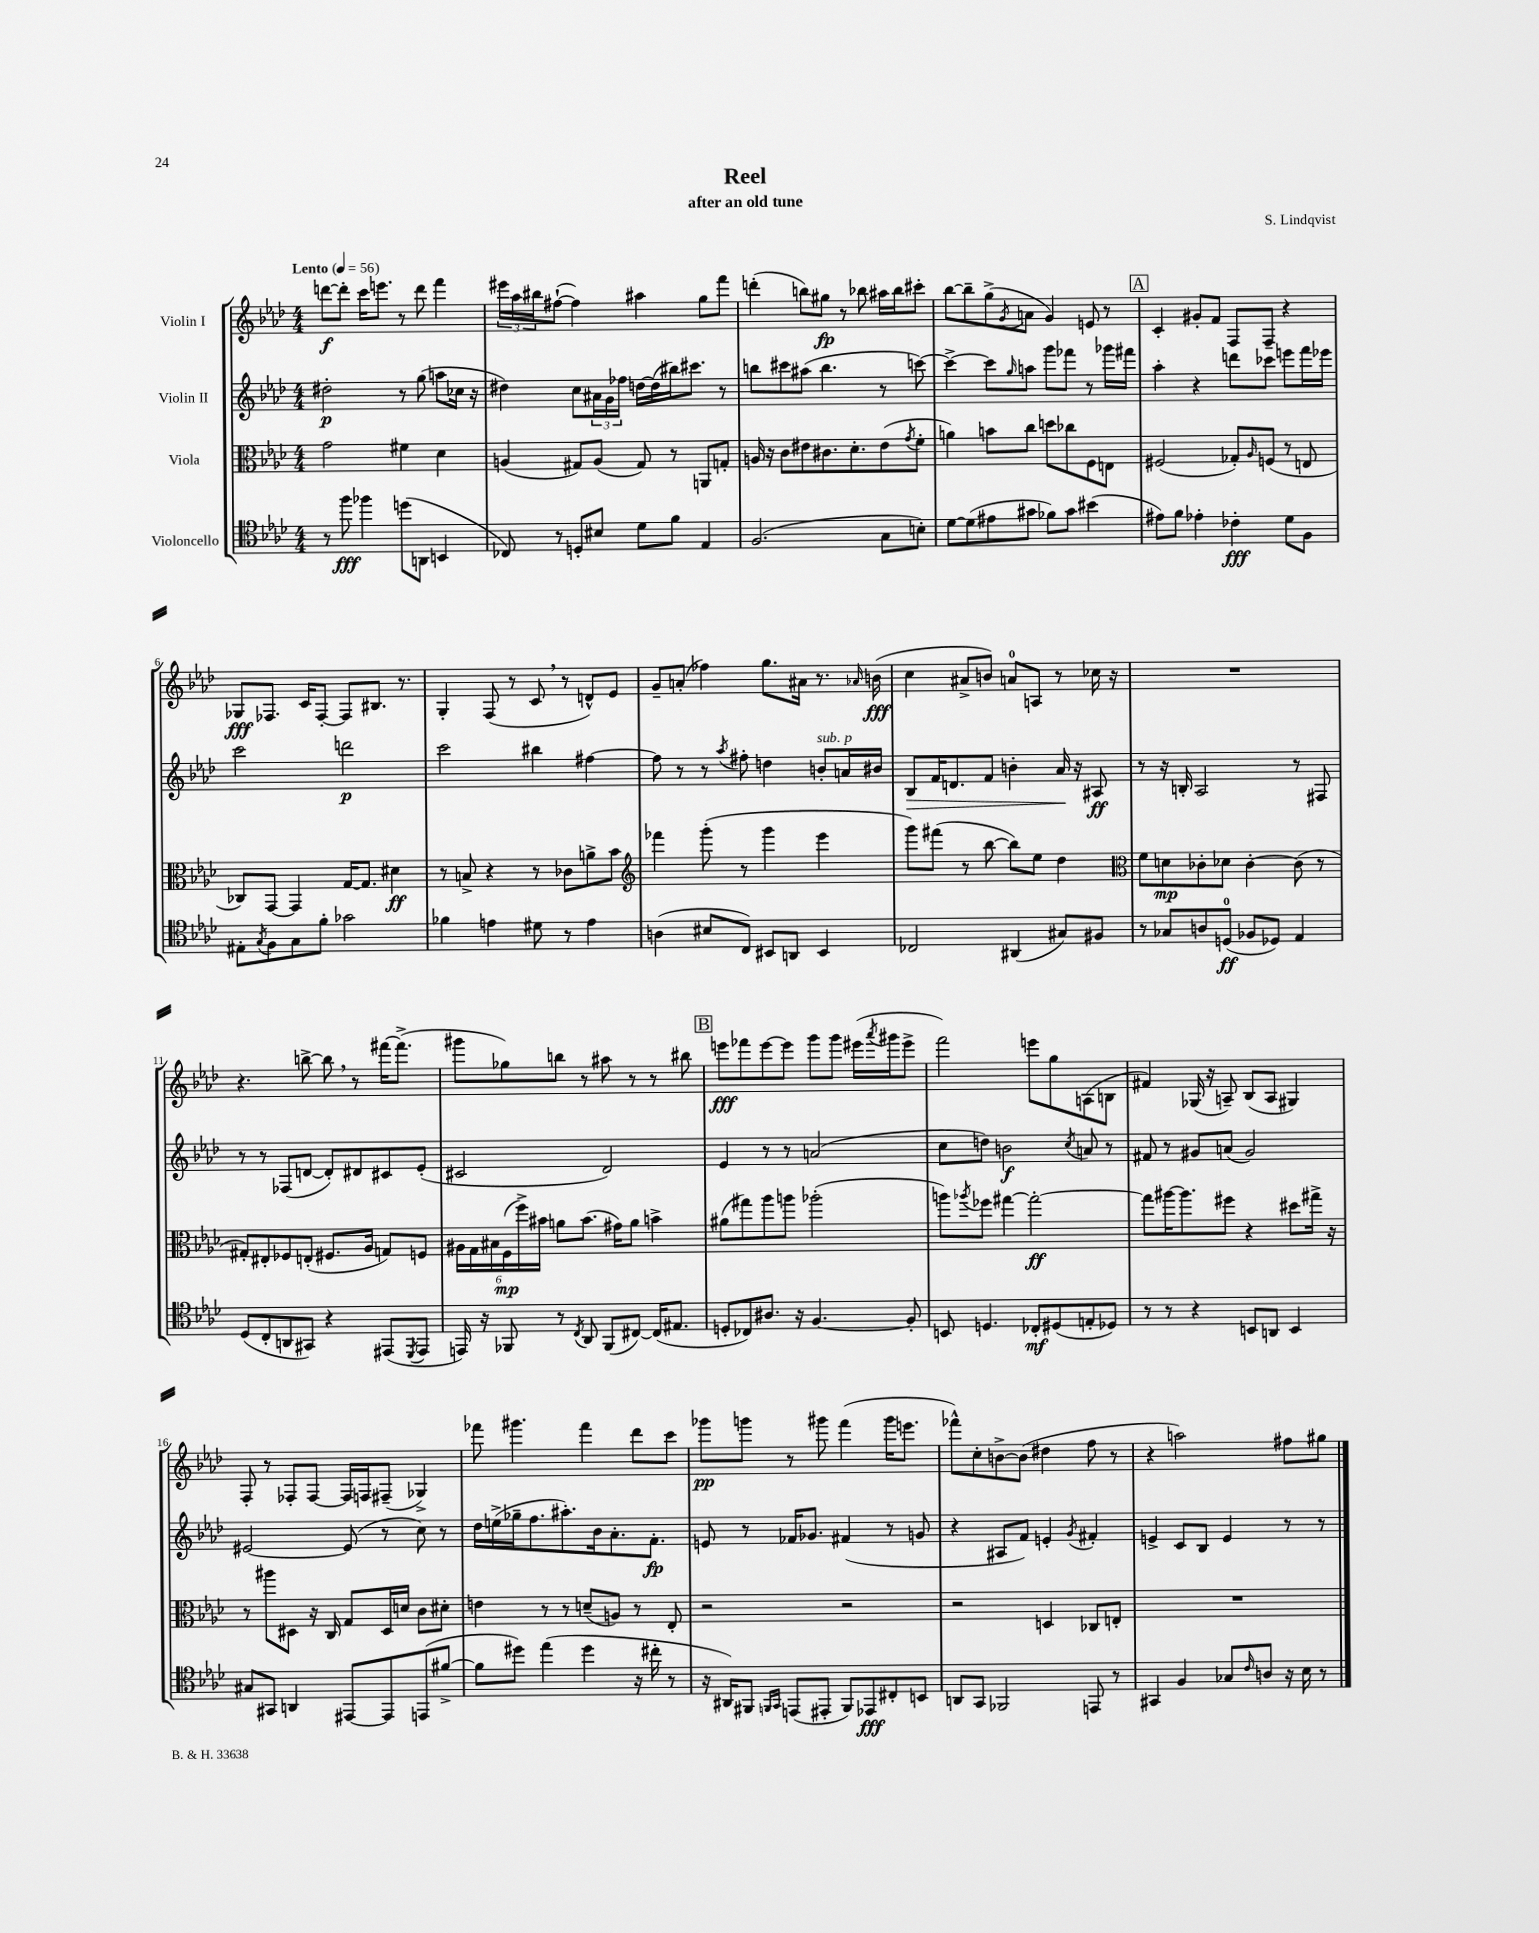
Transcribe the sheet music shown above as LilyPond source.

\header { title = "Reel" composer = "S. Lindqvist" subtitle = "after an old tune" }
<<
\new StaffGroup <<
\new Staff = "s0" \with { instrumentName = "Violin I" } {
    \clef treble \key aes \major \numericTimeSignature \time 4/4 \tempo "Lento" 4 = 56
    d'''8~\f d'''8-. c'''16 e'''8. r8 d'''8 f'''4 |
    \tuplet 3/2 { eis'''16 aes''16 bis''16 } fis''8~-!( fis''4) ais''4 g''8 f'''8 |
    d'''4-.( b''8) gis''8\fp r8 bes''8 ais''16 bes''16 cis'''8-. |
    bes''8~ bes''8-- g''8->( \acciaccatura { g'8 } a'8 g'4) e'8 r8 |
    \mark \markup { \box "A" } c'4-. gis'8-. f'8 f8 f8-- r4 |
    ges8\fff fes8. c'16 fes8~-. fes8 bis8. r8. |
    g4-. f8( r8 c'8 \breathe r8 d'8-^) ees'8 |
    g'8-- a'8-.( fes''4) g''8. ais'16 r8. \grace { aes'16 } b'16\fff( |
    c''4 ais'8-> b'8) a'8-0 a8 r8 ces''16 r16 |
    R1 |
    r4. b''8~-> b''8 \breathe r8 fis'''16~ fis'''8.->( |
    gis'''8 ges''8) b''8 r8 ais''8 r8 r8 bis''8 |
    \mark \markup { \box "B" } e'''8\fff fes'''8 e'''8~ e'''8 g'''8 g'''8 eis'''16( \acciaccatura { aes'''8 } gis'''16 eis'''8-> |
    f'''2) e'''8 g''8 a8( b8 |
    fis'4) ges16( r16 a8--) bes8( a8 gis4) |
    f8-. r8 fes8-. fes8~ fes16 f16 fis8--( ges4->) |
    fes'''8 gis'''4. fes'''4 des'''8 c'''8 |
    ges'''8\pp g'''8 r8 gis'''8 f'''4( gis'''16 e'''8. |
    fes'''8-^) c''8-. b'8~-> b'8( dis''4 f''8 r8 |
    r4 a''2) fis''8 gis''8 \bar "|." |
}
\new Staff = "s1" \with { instrumentName = "Violin II" } {
    \clef treble \key aes \major \numericTimeSignature \time 4/4
    dis''2-.\p r8 g''8( a''8 ces''16 r16 |
    dis''4) c''8 \tuplet 3/2 { ais'16 g'16 fes''16 } d''16~ d''16( bis''16) cis'''8. r8 |
    b''8 cis'''8 ais''8( b''4. r8 c'''8~) |
    c'''4~-> c'''8 \grace { g''16 } a''8 g'''8 fes'''8 r8 ges'''16 fis'''16 |
    \mark \markup { \box "A" } aes''4-. r4 d'''8 ces'''8 e'''8 f'''16 ees'''16 |
    c'''2 d'''2\p |
    c'''2 bis''4 fis''4~ |
    fis''8 r8 r8 \acciaccatura { aes''8 } fis''8-. d''4 b'8-.^\markup { \italic "sub. p" } a'16 bis'16 |
    bes8\> f'16 d'8. f'8 b'4-. aes'16\! r16 ais8\ff |
    r8 r16 b16-. aes2 r8 fis8 |
    r8 r8 fes8( d'8~ d'8-.) dis'8 cis'8 ees'8-.( |
    cis'2 des'2) |
    \mark \markup { \box "B" } ees'4 r8 r8 a'2( |
    c''8 d''8) b'2\f \acciaccatura { c''8 } a'8 r8 |
    fis'8 r8 gis'8 a'8( gis'2) |
    eis'2~ eis'8( r8 c''8) r8 |
    des''16 e''16->( ges''16-- f''8. ais''8.-.) bes'16 aes'8.-. f'8.-.\fp |
    e'8 r8 fes'16 ges'8. fis'4( r8 g'8 |
    r4 ais8 f'8) e'4-. \acciaccatura { g'8 } fis'4-. |
    e'4-> c'8 bes8 e'4 r8 r8 \bar "|." |
}
\new Staff = "s2" \with { instrumentName = "Viola" } {
    \clef alto \key aes \major \numericTimeSignature \time 4/4
    g'2 fis'4 des'4 |
    a4( gis8) a8( gis8) r8 a,8 g8-. |
    a16 r16 c'8 eis'8 cis'8. des'8.-. eis'8( \acciaccatura { g'8 } f'8-. |
    a'4) b'8 c''8 d''8 ces''8 f8 e8 |
    \mark \markup { \box "A" } fis2( ges8-.) \grace { aes16 } f8( r8 e8 |
    ces8) g,8~ g,4 g16~ g8. dis'4\ff |
    r8 b8-> r4 r8 ces'8 a'8-> bes'8 |
    \clef treble fes'''4 g'''8-.( r8 g'''4 ees'''4 |
    g'''8) fis'''8( r8 bes''8~ bes''8) ees''8 des''4 |
    \clef alto f'8 d'8\mp ces'8-. des'8 ces'4~-. ces'8( r8 |
    gis8-.) eis8-. fes8 e8-.( fis8. aes16 g8) f8 |
    \tuplet 6/4 { ais16 g16 bis16 f16\mp( f''16->) bis'16 } a'8 bis'8.( gis'16) a'8 b'4-> |
    \mark \markup { \box "B" } ais'8( gis''8) aes''8 a''8 aes''2-.( |
    a''8) \acciaccatura { aes''8 } fes''8 gis''4~ gis''2~-.\ff |
    gis''8 ais''16~ ais''8. fis''8 r4 dis''8 gis''16-> r16 |
    r8 ais''8 dis8 r16 c16 g8 dis16 d'16 c'8 dis'8-. |
    e'4 r8 r8 d'8--( a8) r8 ees8-. |
    r2 r2 |
    r2 d4 ces8 e8-. |
    R1 \bar "|." |
}
\new Staff = "s3" \with { instrumentName = "Violoncello" } {
    \clef tenor \key aes \major \numericTimeSignature \time 4/4
    r8 f''8\fff fes''4 d''8( a,8 b,4 |
    ces8) r8 d8-. bis8 des'8 f'8 ees4 |
    f2.( g8 b8-.) |
    des'8~ des'8( eis'8 gis'8 fes'8) gis'8 bis'4( |
    \mark \markup { \box "A" } eis'8) f'8 ees'4-. ces'4-.\fff des'8 f8 |
    eis8-. \acciaccatura { g8 } f8 g8 f'8-. ges'2 |
    fes'4 e'4 dis'8 r8 e'4 |
    a4( bis8 c8) bis,8 a,8 bis,4 |
    ces2 ais,4( gis8) fis8 |
    r8 ges8 a8 d8-0\ff( fes8 des8) ees4 |
    des8( c8-. a,8 gis,8) r4 eis,8( \acciaccatura { des,8 } eis,8 |
    e,16) r16 fes,8 r8 \acciaccatura { c8 } aes,8 fes,8( cis8~) cis16( eis8. |
    \mark \markup { \box "B" } d8-. ces8) ais8. r16 f4.~ f8-. |
    b,8 d4. ces8-.\mf dis8( e8-. des8) |
    r8 r8 r4 b,8 a,8 b,4 |
    gis8 gis,8 a,4 eis,8~ eis,8 e,8( fis'8~-> |
    fis'8 dis''8) ees''4( dis''4 r16 cis''16-. r8 |
    r16 ais,16) fis,8 \grace { f,16 g,16 } e,8( eis,8-. f,8) ees,8\fff cis8-. b,8 |
    a,8 g,8 fes,2 e,8 r8 |
    gis,4 f4 ges8 \grace { c'16 } a8 r16 bes16 r8 \bar "|." |
}
>>
>>
